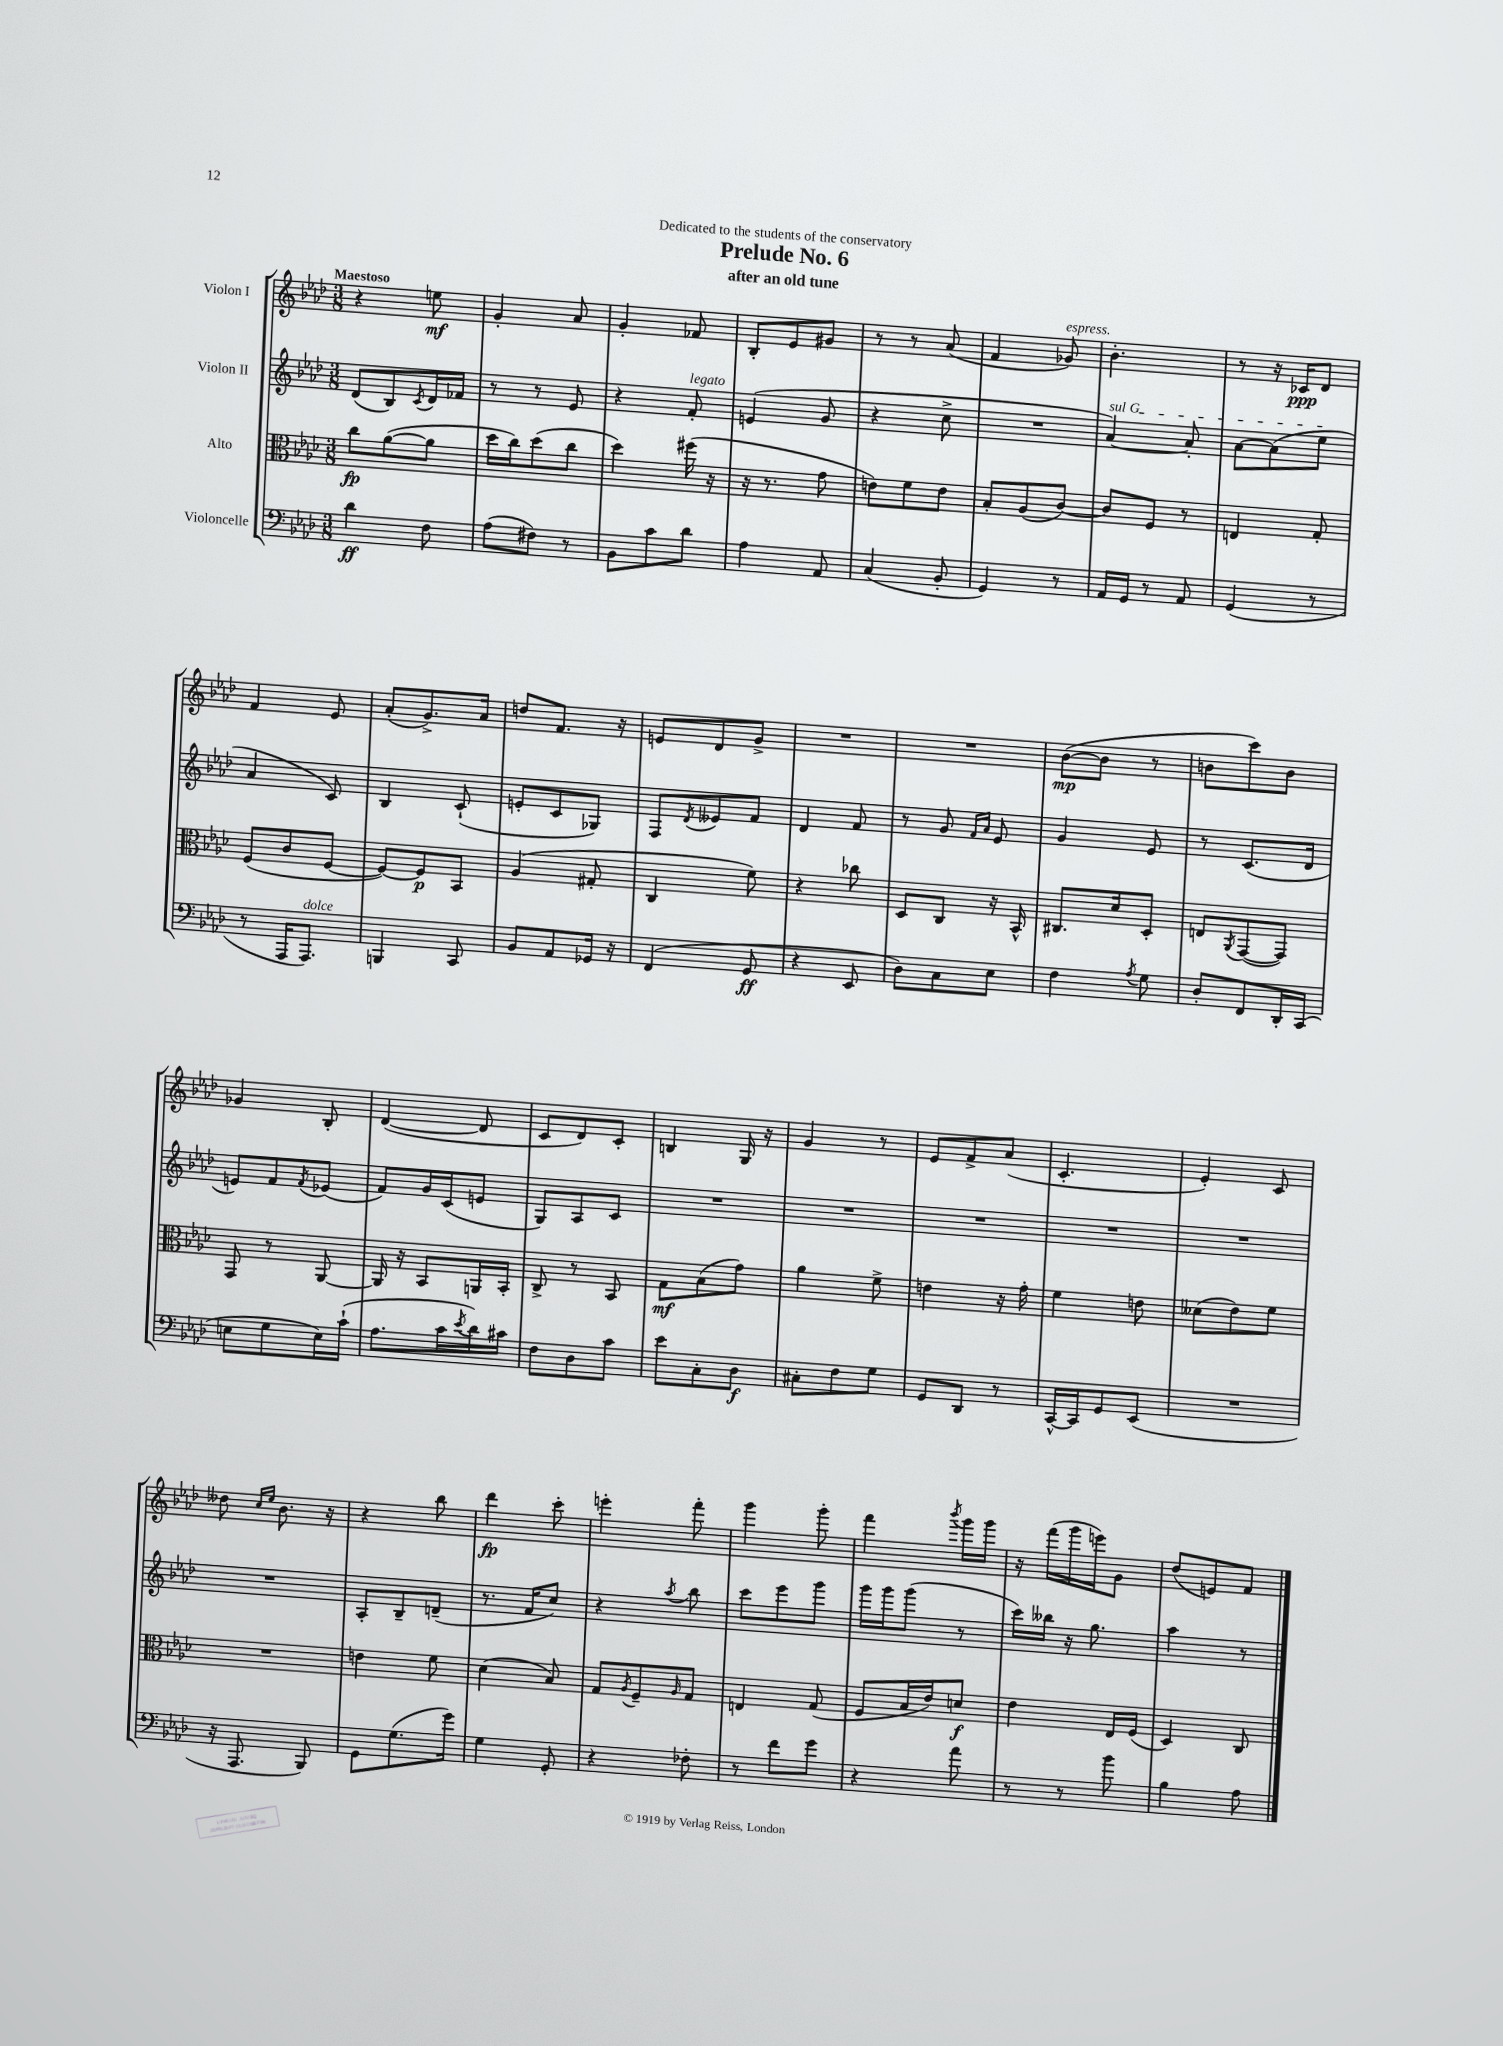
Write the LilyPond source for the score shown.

\header { title = "Prelude No. 6" subtitle = "after an old tune" dedication = "Dedicated to the students of the conservatory" }
<<
\new StaffGroup <<
\new Staff = "s0" \with { instrumentName = "Violon I" } {
    \clef treble \key aes \major \numericTimeSignature \time 3/8 \tempo "Maestoso"
    r4 e''8\mf |
    g'4-. aes'8 |
    g'4-. fes'8 |
    bes8-. ees'8 gis'8 |
    r8 r8 aes'8( |
    f'4 ges'8^\markup { \italic "espress." }) |
    bes'4.-. |
    r8 r16 ces'16\ppp des'8 |
    f'4 ees'8 |
    aes'8-.( g'8.->) aes'16 |
    d''8 f'8. r16 |
    e'8 des'8 g'8-> |
    R4. |
    R4. |
    bes'8~\mp( bes'8 r8 |
    b'8 c'''8) b'8 |
    ges'4 bes8-. |
    des'4~( des'8 |
    c'8 des'8) c'8-. |
    b4 g16 r16 |
    g'4 r8 |
    ees'8 f'8-> aes'8( |
    c'4.-. |
    ees'4-.) c'8 |
    deses''8 \grace { c''16 ees''16 } bes'8. r16 |
    r4 bes''8 |
    des'''4\fp c'''8-. |
    e'''4-. f'''8-. |
    g'''4 g'''8-. |
    f'''4 \acciaccatura { bes'''8 } g'''16 g'''16 |
    r16 f'''16( g'''16 e'''16) g'8 |
    des''8( e'8) f'8 \bar "|." |
}
\new Staff = "s1" \with { instrumentName = "Violon II" } {
    \clef treble \key aes \major \numericTimeSignature \time 3/8
    des'8( bes8) \acciaccatura { c'8 } des'16 fes'16 |
    r8 r8 ees'8 |
    r4 f'8-.^\markup { \italic "legato" } |
    e'4( g'8 |
    r4 c''8-> |
    R4. |
    \once \override TextSpanner.bound-details.left.text = \markup { \italic "sul G" } aes'4~\startTextSpan) aes'8-. |
    aes'8~ aes'8( ees''8\stopTextSpan |
    aes'4 c'8) |
    bes4 c'8-!( |
    e'8-. c'8 ges8) |
    f8 \acciaccatura { des'8 } eeses'8 f'8 |
    des'4 f'8 |
    r8 g'8 \grace { f'16 aes'16 } ees'8 |
    g'4 ees'8 |
    r8 c'8.( des'16 |
    e'8) f'8 \acciaccatura { f'8 } ees'8( |
    f'8) g'16 c'16( e'8 |
    g8) aes8 c'8 |
    R4. |
    R4. |
    R4. |
    R4. |
    R4. |
    R4. |
    aes8-. bes8-- d'8--( |
    r8. f'16 c''8) |
    r4 \acciaccatura { aes''8 } bes''8 |
    c'''8 ees'''8 g'''8 |
    g'''16 g'''16 g'''8( r8 |
    c'''16) beses''16 r16 g''8. |
    aes''4 r8 \bar "|." |
}
\new Staff = "s2" \with { instrumentName = "Alto" } {
    \clef alto \key aes \major \numericTimeSignature \time 3/8
    c''8\fp aes'8~( aes'8 |
    des''16 c''16) des''8( c''8 |
    des''4) fis''16( r16 |
    r16 r8. g'8 |
    e'8) f'8 e'8 |
    bes8-. aes8( c'8~) |
    c'8 f8 r8 |
    e4 g8-. |
    f8( c'8 f8~ |
    f8~) f8\p bes,8 |
    aes4( gis8-. |
    c4 f'8) |
    r4 ces''8 |
    des8 c8 r16 bes,16-^ |
    cis8. des'16 des8-. |
    e8 \acciaccatura { aes,8 } g,8~( g,8) |
    g,8 r8 aes,8~ |
    aes,16 r16 bes,8 a,16 bes,16-. |
    c8-> r8 bes,8 |
    g8\mf bes8( g'8) |
    aes'4 f'8-> |
    e'4 r16 g'16-. |
    f'4 e'8 |
    deses'8( ees'8) f'8 |
    R4. |
    e'4 f'8 |
    des'4( bes8) |
    g8 \acciaccatura { aes8 } f8-- \grace { aes16 } g8 |
    e4 g8( |
    f8 bes16 ees'16) d'8\f |
    ees'4 ees16 f16( |
    des4) c8 \bar "|." |
}
\new Staff = "s3" \with { instrumentName = "Violoncelle" } {
    \clef bass \key aes \major \numericTimeSignature \time 3/8
    des'4\ff f8 |
    aes8( fis8) r8 |
    bes,8 c'8 des'8 |
    aes4 aes,8 |
    c4( bes,8-. |
    g,4) r8 |
    aes,16 g,16 r8 aes,8 |
    g,4( r8 |
    r8 aes,,16 aes,,8.^\markup { \italic "dolce" }) |
    b,,4 c,8 |
    bes,8 aes,8 ges,16 r16 |
    f,4( g,8\ff |
    r4 ees,8 |
    des8) c8 ees8 |
    f4 \acciaccatura { aes8 } g8 |
    des8-. f,8 des,16-. c,16( |
    e8 g8 e16) c'16-!( |
    aes8. c'16 \acciaccatura { ees'8 } des'16) cis'16 |
    f8 des8 c'8 |
    ees'8 c8-. des8\f |
    cis8-. f8 g8 |
    g,8 des,8 r8 |
    c,16~-^ c,16 g,8 ees,8( |
    R4. |
    r16 aes,,8. bes,,8) |
    g,8 g8.( g'16) |
    g4 g,8-. |
    r4 fes8-. |
    r8 f'8 g'8 |
    r4 aes'8 |
    r8 r8 bes'8 |
    bes4 aes8 \bar "|." |
}
>>
>>
\layout { \context { \Score \remove "Bar_number_engraver" } }
